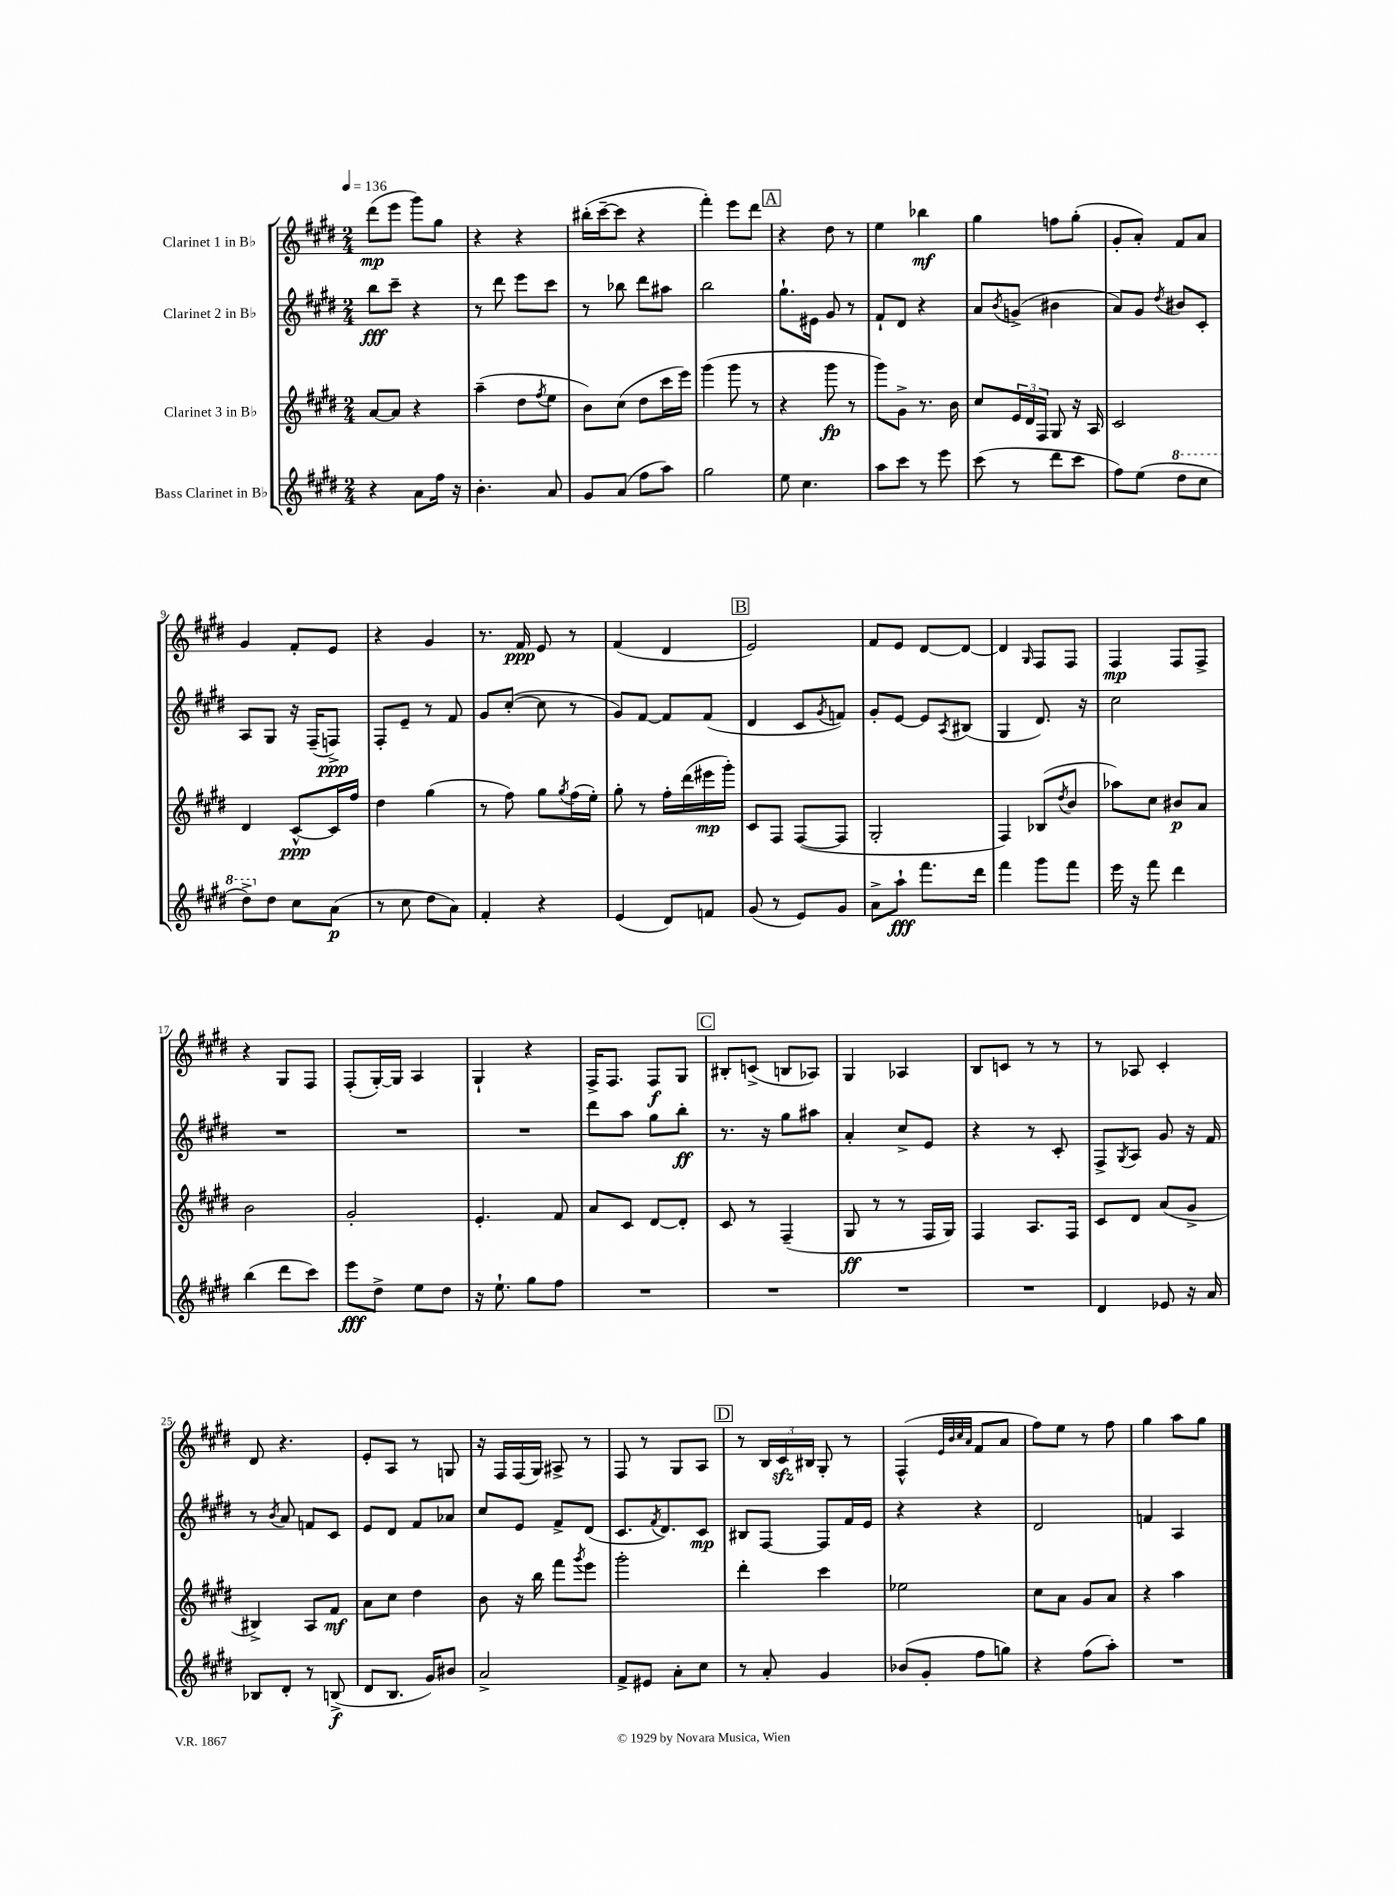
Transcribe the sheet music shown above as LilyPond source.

<<
\new StaffGroup <<
\new Staff = "s0" \with { instrumentName = "Clarinet 1 in Bb" } {
    \clef treble \key e \major \numericTimeSignature \time 2/4 \tempo 4 = 136
    dis'''8\mp( e'''8 gis'''8) gis''8 |
    r4 r4 |
    bis''16-.( cis'''16~-- cis'''8 r4 |
    fis'''4-.) e'''8 dis'''8 |
    \mark \markup { \box "A" } r4 dis''8 r8 |
    e''4 bes''4\mf |
    gis''4 f''8 gis''8-.( |
    gis'8-. a'8-.) fis'8 a'8 |
    gis'4 fis'8-. e'8 |
    r4 gis'4 |
    r8. fis'16\ppp e'8 r8 |
    fis'4( dis'4 |
    \mark \markup { \box "B" } e'2) |
    fis'8 e'8 dis'8~ dis'8~ |
    dis'4 \grace { gis16 } fis8 fis8 |
    fis4\mp fis8 fis8-> |
    r4 gis8 fis8 |
    fis8-.( gis16~-.) gis16 a4 |
    gis4-! r4 |
    fis16-> fis8. fis8\f gis8 |
    \mark \markup { \box "C" } bis8-. c'8->( b8 aes8) |
    gis4 aes4 |
    b8 c'8 r8 r8 |
    r8 aes8 cis'4-. |
    dis'8 r4. |
    e'8-. a8 r8 g8 |
    r16 fis16 fis16( gis16) ais8-> r8 |
    fis8 r8 gis8 a8 |
    \mark \markup { \box "D" } r8 \tuplet 3/2 { b16 cis'16\sfz bis16 } gis8-. r8 |
    fis4-^( \grace { e'32 b'32 cis''32 a'32 } fis'8 a'8 |
    fis''8) e''8 r8 fis''8 |
    gis''4 a''8 gis''8 \bar "|." |
}
\new Staff = "s1" \with { instrumentName = "Clarinet 2 in Bb" } {
    \clef treble \key e \major \numericTimeSignature \time 2/4
    b''8\fff cis'''8-- r4 |
    r8 dis'''8 e'''8 cis'''8 |
    r8 bes''8 dis'''8 ais''8 |
    b''2 |
    \mark \markup { \box "A" } gis''8.-! eis'16 gis'8 r8 |
    fis'8-! dis'8 r4 |
    a'8 \acciaccatura { b'8 } g'8->( bis'4 |
    a'8) gis'8 \acciaccatura { dis''8 } bis'8 cis'8-. |
    a8 gis8 r16 fis16--( f8->\ppp) |
    fis8-. e'8-- r8 fis'8 |
    gis'8 cis''8~-.( cis''8 r8 |
    gis'8) fis'8~ fis'8 fis'8( |
    \mark \markup { \box "B" } dis'4 cis'8 \acciaccatura { gis'8 } f'8) |
    gis'8-. e'8~ e'8 \acciaccatura { a8 } bis8( |
    gis4 dis'8.) r16 |
    cis''2 |
    R2 |
    R2 |
    R2 |
    dis'''8 a''8 gis''8 b''8-.\ff |
    \mark \markup { \box "C" } r8. r16 gis''8 ais''8 |
    a'4-. cis''8-> e'8 |
    r4 r8 cis'8-. |
    fis8-> \acciaccatura { gis8 } a8 gis'8 r16 fis'16 |
    r8 \acciaccatura { b'8 } a'8 f'8 cis'8 |
    e'8 dis'8 fis'8 aes'8 |
    cis''8 e'8 fis'8-> dis'8( |
    cis'8. \acciaccatura { fis'8 } dis'8.) cis'8\mp |
    \mark \markup { \box "D" } bis8 fis8~ fis8 fis'16 e'16 |
    r4 r4 |
    dis'2 |
    f'4 a4 \bar "|." |
}
\new Staff = "s2" \with { instrumentName = "Clarinet 3 in Bb" } {
    \clef treble \key e \major \numericTimeSignature \time 2/4
    a'8~ a'8 r4 |
    a''4--( dis''8 \acciaccatura { fis''8 } e''8 |
    b'8) cis''8( dis''8 cis'''16 e'''16) |
    gis'''4( gis'''8 r8 |
    \mark \markup { \box "A" } r4 gis'''8\fp r8 |
    gis'''8) gis'8-> r8. b'16 |
    cis''8 \tuplet 3/2 { e'16 dis'16 fis16 } gis8 r16 a16 |
    cis'2 |
    dis'4 cis'8~-^\ppp cis'16 fis''16 |
    dis''4 gis''4( |
    r8 fis''8) gis''8 \acciaccatura { gis''8 } fis''16( e''16-.) |
    gis''8-. r8 fis''16-. dis'''16( eis'''16\mp gis'''16-.) |
    \mark \markup { \box "B" } cis'8 fis8 fis8~( fis8 |
    gis2-. |
    fis4) bes8( \acciaccatura { dis''8 } b'8 |
    aes''8) cis''8 bis'8\p a'8 |
    b'2 |
    gis'2-. |
    e'4.-. fis'8 |
    a'8 cis'8 dis'8~ dis'8-. |
    \mark \markup { \box "C" } cis'8 r8 fis4--( |
    gis8\ff r8 r8 fis16 gis16) |
    fis4 a8. fis16 |
    cis'8 dis'8 a'8( gis'8-> |
    bis4->) a8 fis'8\mf |
    a'8 cis''8 dis''4 |
    b'8 r16 b''16 fis'''8 \acciaccatura { gis'''8 } e'''8 |
    gis'''2-. |
    \mark \markup { \box "D" } dis'''4-. cis'''4 |
    ees''2 |
    cis''8 a'8 gis'8 a'8 |
    r4 a''4 \bar "|." |
}
\new Staff = "s3" \with { instrumentName = "Bass Clarinet in Bb" } {
    \clef treble \key e \major \numericTimeSignature \time 2/4
    r4 a'8 fis''16 r16 |
    b'4.-. a'8 |
    gis'8 a'8( fis''8 a''8) |
    gis''2 |
    \mark \markup { \box "A" } e''8 cis''4. |
    a''8 cis'''8 r8 e'''8 |
    cis'''8( r8 dis'''8 cis'''8 |
    fis''8) e''8( \ottava #1 dis'''8 cis'''8 |
    dis'''8->) \ottava #0 dis''8 cis''8 a'8\p( |
    r8 cis''8 dis''8 a'8) |
    fis'4-. r4 |
    e'4( dis'8) f'8 |
    \mark \markup { \box "B" } gis'8( r8 e'8) gis'8 |
    a'8-> a''8-!\fff fis'''8. dis'''16 |
    fis'''4 gis'''8 fis'''8 |
    e'''16 r16 fis'''8 dis'''4 |
    b''4( dis'''8 cis'''8) |
    e'''8\fff dis''8-> e''8 dis''8 |
    r16 e''8.-! gis''8 fis''8 |
    R2 |
    \mark \markup { \box "C" } R2 |
    R2 |
    R2 |
    dis'4 ees'8 r16 a'16 |
    bes8 dis'8-. r8 b8->\f( |
    dis'8 b8. gis'16) bis'8 |
    a'2-> |
    fis'8-> eis'8 a'8-. cis''8 |
    \mark \markup { \box "D" } r8 a'8-. gis'4 |
    bes'8( gis'8-. fis''8 g''8) |
    r4 fis''8( a''8-.) |
    R2 \bar "|." |
}
>>
>>
